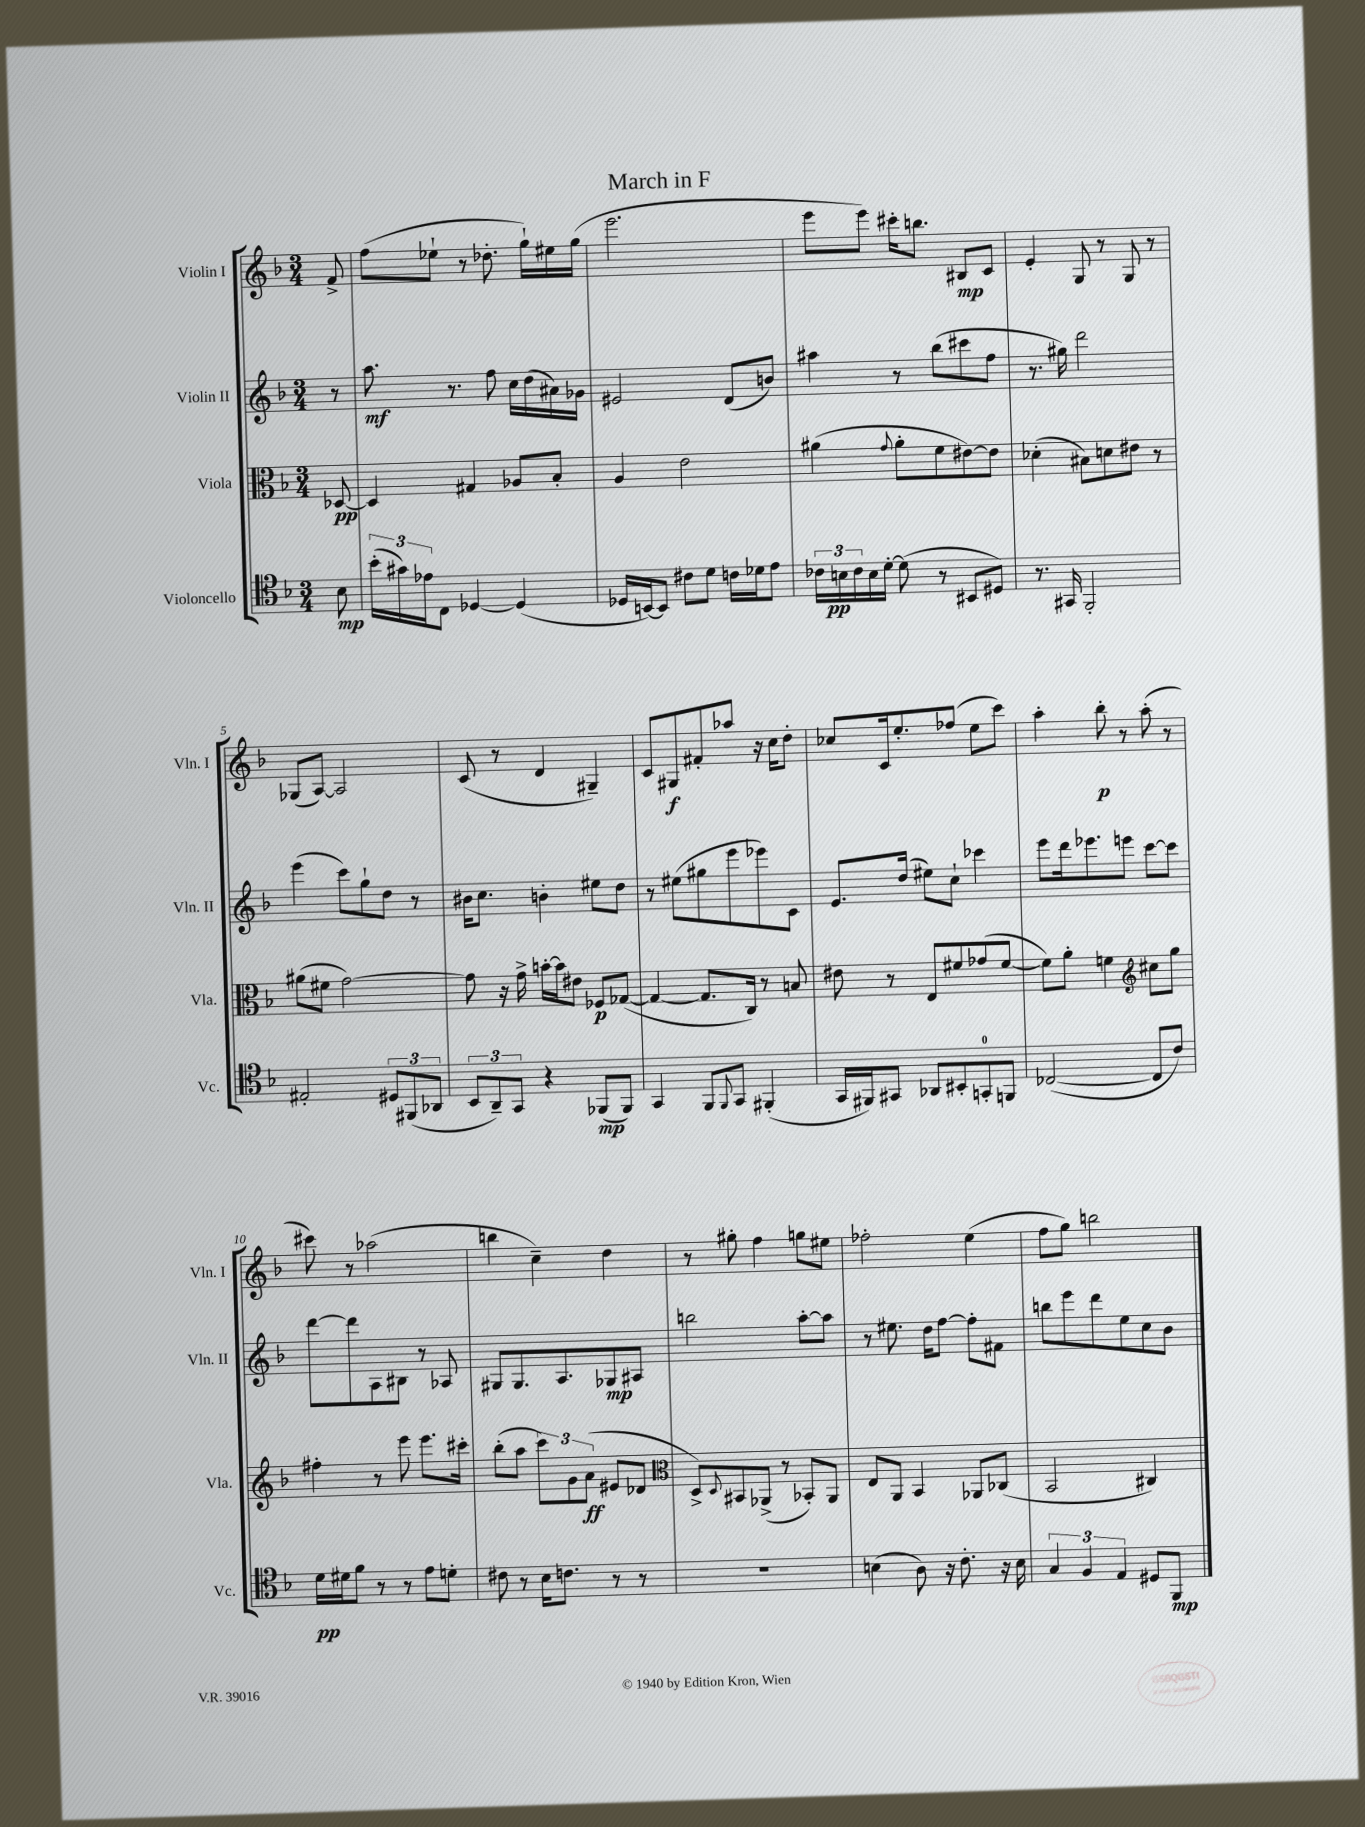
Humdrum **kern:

**kern	**dynam	**kern	**dynam	**kern	**dynam	**kern	**dynam
*part4	*part4	*part3	*part3	*part2	*part2	*part1	*part1
*staff4	*staff4	*staff3	*staff3	*staff2	*staff2	*staff1	*staff1
*I"Violoncello	*	*I"Viola	*	*I"Violin II	*	*I"Violin I	*
*I'Vc.	*	*I'Vla.	*	*I'Vln. II	*	*I'Vln. I	*
*clefC4	*	*clefC3	*	*clefG2	*	*clefG2	*
*k[b-]	*	*k[b-]	*	*k[b-]	*	*k[b-]	*
*M3/4	*	*M3/4	*	*M3/4	*	*M3/4	*
=	=	=	=	=	=	=	=
8B-\	mp	[8D-X/	pp	8r	.	8f^/	.
=1	=1	=1	=1	=1	=1	=1	=1
(24b-'\LL	.	4D-/]	.	8.aa\	mf	(8ff\L	.
24g#X\)	.	.	.	.	.	.	.
24e-X\J	.	.	.	.	.	.	.
8C\J	.	.	.	.	.	8ee-X`\J	.
.	.	.	.	8.r	.	.	.
[4D-X/	.	4G#X/	.	.	.	8r	.
.	.	.	.	8ff\	.	8.dd-X'\	.
(4D-/]	.	8A-X/L	.	16cc\LL	.	.	.
.	.	.	.	(16dd\	.	16gg`\LL)	.
.	.	8B-'/J	.	16a#X\)	.	16ee#X\	.
.	.	.	.	16g-X\JJ	.	(16gg\JJ	.
=2	=2	=2	=2	=2	=2	=2	=2
16D-X/LL	.	4A/	.	2e#X/	.	2.eee\	.
[16BBn/J)	.	.	.	.	.	.	.
8BB/J]	.	.	.	.	.	.	.
8c#X\L	.	2e\	.	.	.	.	.
8d\J	.	.	.	.	.	.	.
16cn\LL	.	.	.	(8d/L	.	.	.
16d-X\J	.	.	.	.	.	.	.
8e\J	.	.	.	8bn/J)	.	.	.
=3	=3	=3	=3	=3	=3	=3	=3
24c-X\LL	.	(4a#X\	.	4aa#X\	.	8eee\L	.
24Bn\	pp	.	.	.	.	.	.
24c-\	.	.	.	.	.	.	.
16B\	.	.	.	.	.	8eee\J)	.
[16d'\JJ	.	.	.	.	.	.	.
.	.	8qqg/	.	.	.	.	.
(8d\]	.	8a#'\L	.	8r	.	16ccc#X'\KL	.
.	.	.	.	.	.	8.bbn\J	.
8r	.	8f\	.	(8bb-\L	.	.	.
8BB#X/L	.	[8e#X\)	.	8ccc#X\	.	8B#X/L	mp
8D#X/J)	.	8e#\J]	.	8ff\J	.	8c/J	.
=4	=4	=4	=4	=4	=4	=4	=4
8.r	.	(4d-X'\	.	8.r	.	4e'/	.
16GG#X/	.	.	.	16gg#X\)	.	.	.
2FF'/	.	8B#X\L)	.	2ddd\	.	8G/	.
.	.	8dn\	.	.	.	8r	.
.	.	8e#X\J	.	.	.	8G/	.
.	.	8r	.	.	.	8r	.
!!LO:LB:g=z
=5	=5	=5	=5	=5	=5	=5	=5
2E#X'/	.	(8a#X\L	.	(4eee\	.	(8G-X/L	.
.	.	8f#X\J	.	.	.	[8A/J)	.
.	.	[2g\)	.	8ccc\L)	.	2A/]	.
.	.	.	.	8gg`\	.	.	.
12D#X/L	.	.	.	8dd\J	.	.	.
(12FF#X/	.	.	.	.	.	.	.
.	.	.	.	8r	.	.	.
12AA-X/J	.	.	.	.	.	.	.
=6	=6	=6	=6	=6	=6	=6	=6
12BB-/L	.	8g\]	.	16b#X\KL	.	(8c/	.
.	.	.	.	8.cc\J	.	.	.
12AA~/)	.	.	.	.	.	.	.
.	.	16r	.	.	.	8r	.
12GG/J	.	.	.	.	.	.	.
.	.	16g^\	.	.	.	.	.
4r	.	[16bn'\LL	.	4bn'\	.	4d/	.
.	.	16b\J]	.	.	.	.	.
.	.	8e#X\J	.	.	.	.	.
(8FF-X/L	mp	8F-X/L	p	8ee#X\L	.	4G#X~/)	.
8FF-/J)	.	([8G-X/J	.	8dd\J	.	.	.
=7	=7	=7	=7	=7	=7	=7	=7
4GG/	.	4G-/_	.	8r	.	8c/L	.
.	.	.	.	(8ee#X\L	.	8G#X/	f
8FF/L	.	8.G-/L]	.	8gg#X\	.	8f#X'/	.
8qqFF/	.	.	.	.	.	.	.
8GG/J	.	.	.	8eee\	.	8aa-X/J	.
.	.	16C/Jk)	.	.	.	.	.
(4FF#X'/	.	8r	.	8eee-X\)	.	16r	.
.	.	.	.	.	.	16cc\KL	.
.	.	8Bn/	.	8c\J	.	8dd'\J	.
=8	=8	=8	=8	=8	=8	=8	=8
16GG/LL	.	8e#X\	.	8.e/L	.	8cc-X/L	.
16FF#X/J)	.	.	.	.	.	.	.
8GG#X/J	.	8r	.	.	.	16c/k	.
.	.	.	.	(16dd/Jk	.	8.ee'/	.
8AA-X/L	.	8E/L	.	8ee#X\L)	.	.	.
8BB#X'/	.	8f#X/	.	8cc`\J	.	(8ff-X/J	.
8GGn'/	.	(8g-X/	.	4ccc-X\	.	8ee\L	.
8FFn/J	.	[8f#/J	.	.	.	8ccc\J)	.
=9	=9	=9	=9	=9	=9	=9	=9
([2C-X/	.	8f#\L])	.	8eee\L	.	4aa'\	.
.	.	8a'\J	.	16ddd\k	.	.	.
.	.	.	.	8.eee-X\	.	.	.
.	.	4fn\	.	.	.	8bb-'\	p
.	.	.	.	8eeen\J	.	8r	.
*	*	*clefG2	*	*	*	*	*
8C-/L]	.	8cc#X\L	.	[8ccc\L	.	(8aa'\	.
8c/J)	.	8gg\J	.	8ccc\J]	.	8r	.
!!LO:LB:g=z
=10	=10	=10	=10	=10	=10	=10	=10
16d\LL	pp	4ff#X'\	.	[8ddd\L	.	8ccc#X\)	.
16d#X\J	.	.	.	.	.	.	.
8f\J	.	.	.	8ddd\]	.	8r	.
8r	.	8r	.	8A\	.	(2aa-X\	.
8r	.	8eee\	.	8B#X\J	.	.	.
8e\L	.	8.eee\L	.	8r	.	.	.
8dn'\J	.	.	.	8A-X/	.	.	.
.	.	16ccc#X'\Jk	.	.	.	.	.
=11	=11	=11	=11	=11	=11	=11	=11
8c#X\	.	(8bb-'\L	.	8G#X/L	.	4bbn\	.
8r	.	8aa\J	.	8.G#/	.	.	.
16B-\KL	.	12ccc\L)	.	.	.	4cc~\)	.
8.cn\J	.	.	.	8.A/	.	.	.
.	.	12g\	.	.	.	.	.
.	.	(12a\J	ff	.	.	.	.
8r	.	8e#X/L	.	8G-X/	mp	4dd\	.
8r	.	8d-X/J	.	8A#X/J	.	.	.
=12	=12	=12	=12	=12	=12	=12	=12
*	*	*clefC3	*	*	*	*	*
2.r	.	8D^/L)	.	2bbn\	.	8r	.
.	.	8qqD/	.	.	.	.	.
.	.	8BB#X/	.	.	.	8gg#X'\	.
.	.	(8AA-X^/J	.	.	.	4ff\	.
.	.	8r	.	.	.	.	.
.	.	8BB-X'/L)	.	[8aa'\L	.	8ggn\L	.
.	.	8AA-/J	.	8aa\J]	.	8ee#X\J	.
=13	=13	=13	=13	=13	=13	=13	=13
(4Bn\	.	8E/L	.	8r	.	2ff-X'\	.
.	.	8AA/J	.	8.ee#X\	.	.	.
8A\)	.	4BB-/	.	.	.	.	.
.	.	.	.	16dd\KL	.	.	.
16r	.	.	.	[8ff\J	.	.	.
8.c'\	.	.	.	.	.	.	.
.	.	8AA-X/L	.	8ff'\L]	.	(4ee\	.
16r	.	(8C-X/J	.	8f#X\J	.	.	.
16B\	.	.	.	.	.	.	.
=14	=14	=14	=14	=14	=14	=14	=14
6G/	.	2BB-/	.	8bbn\L	.	8ff\L	.
.	.	.	.	8eee\	.	8gg\J)	.
6F/	.	.	.	.	.	.	.
.	.	.	.	8ddd\	.	2bbn\	.
6E/	.	.	.	.	.	.	.
.	.	.	.	8ee\	.	.	.
8D#X/L	.	4C#X/)	.	8cc\	.	.	.
8FF/J	mp	.	.	8b-\J	.	.	.
==	==	==	==	==	==	==	==
*-	*-	*-	*-	*-	*-	*-	*-
